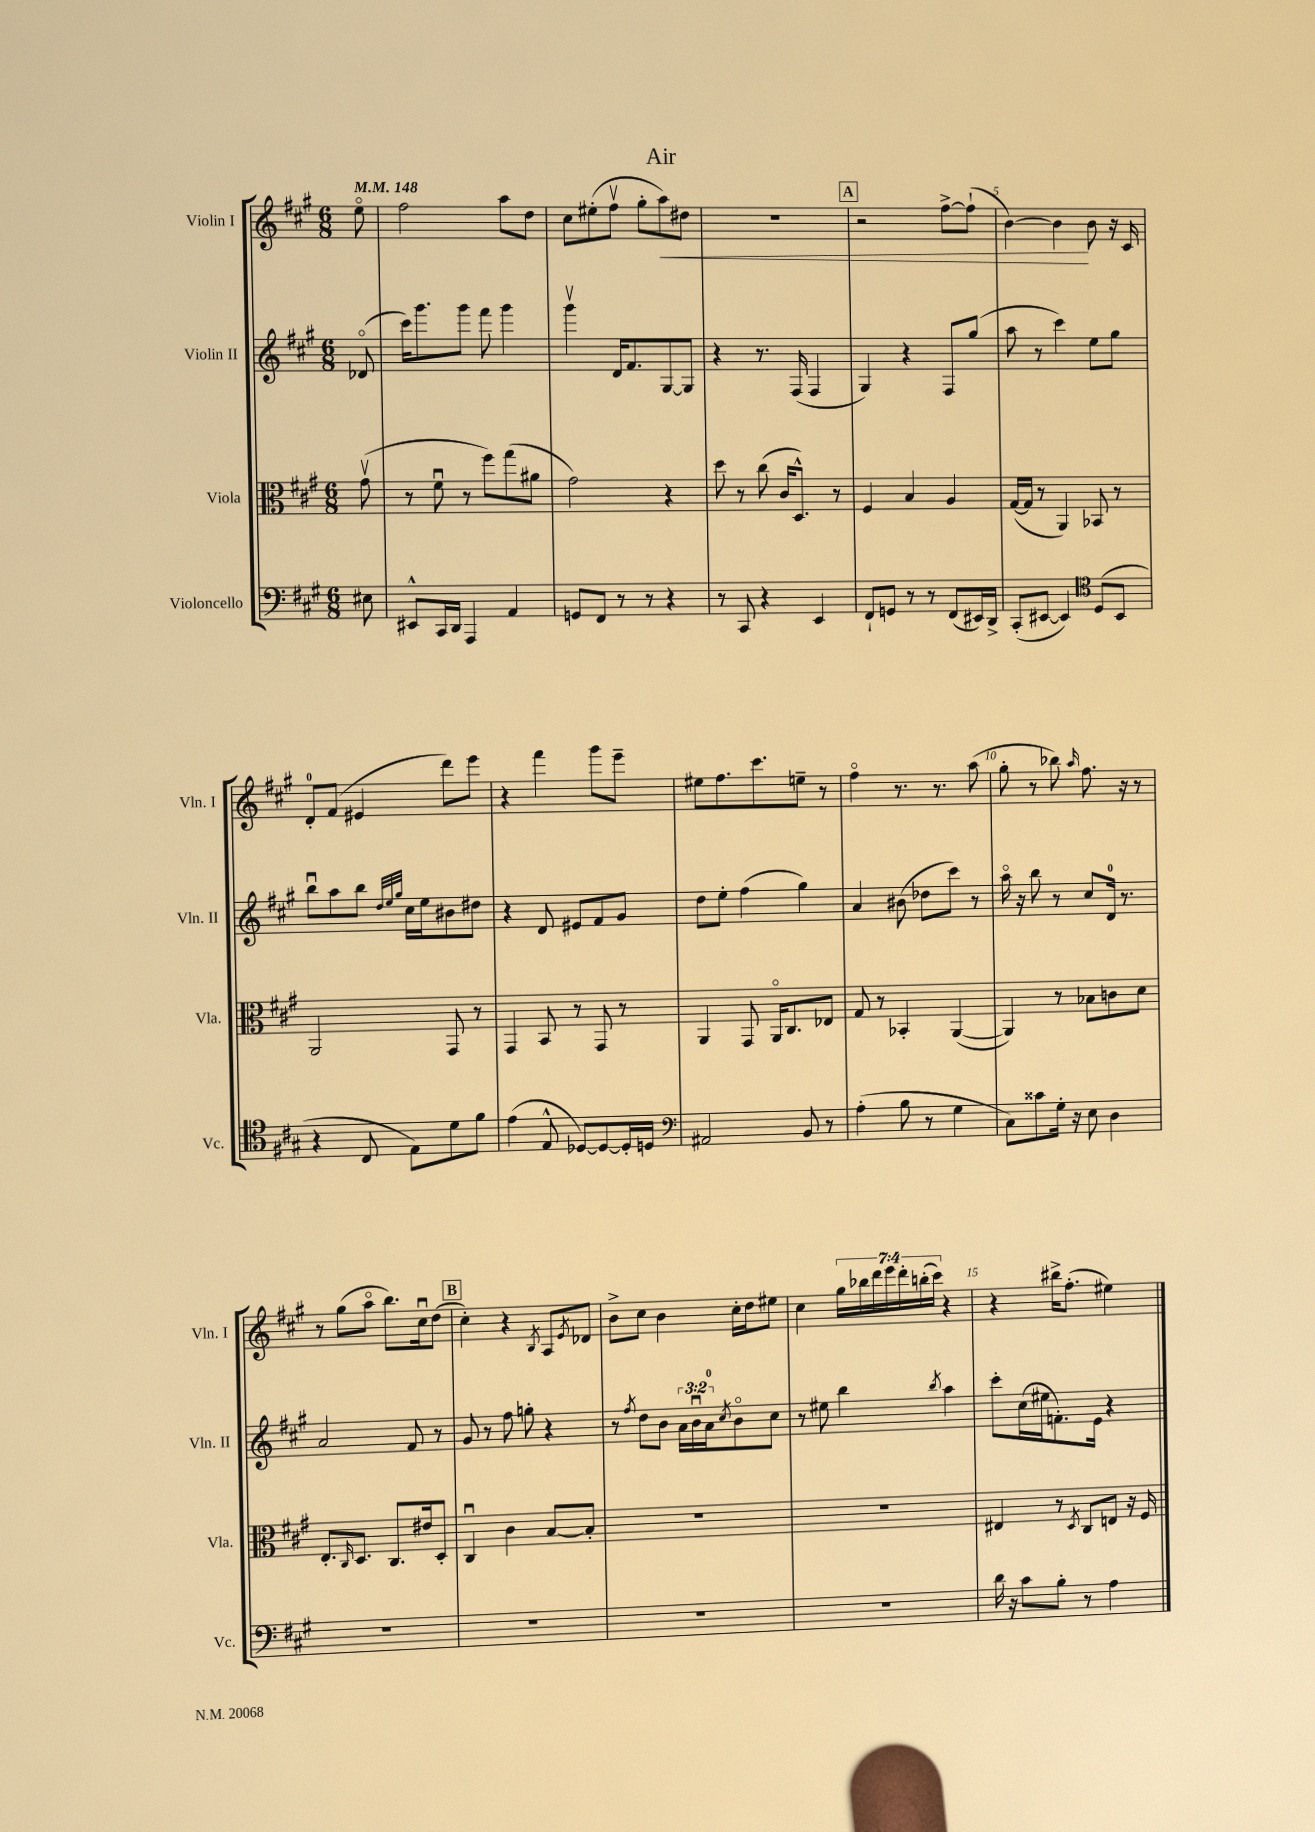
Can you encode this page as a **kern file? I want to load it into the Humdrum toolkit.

**kern	**kern	**kern	**kern
*staff4	*staff3	*staff2	*staff1
*clefF4	*clefC3	*clefG2	*clefG2
*k[f#c#g#]	*k[f#c#g#]	*k[f#c#g#]	*k[f#c#g#]
*M6/8	*M6/8	*M6/8	*M6/8
*MM148	*MM148	*MM148	*MM148
8E#	(8g#v	(8d-o	8eeo
=	=	=	=
8EE#^^	8r	16ccc#)	2ff#
.	.	8.ggg#	.
16CC#	8f#u	.	.
16DD	.	.	.
4AAA	8r	8ggg#	.
.	8ff#)	8fff#	.
4AA	(8gg#	4ggg#	8aa
.	8a#	.	8dd
=	=	=	=
8GG	2g#)	4ggg#v	8cc#
8FF#	.	.	(8ee#'
8r	.	16d	8ff#v
.	.	8.f#	.
8r	.	.	8gg#'
4r	4r	[8G#	8aa)
.	.	8G#]	8dd#
=	=	=	=
8r	8dd	4r	2.r
8CC#	8r	.	.
4r	(8cc#	8.r	.
.	16c#	.	.
.	8.D^^)	(16F#	.
4EE	.	4F#	.
.	8r	.	.
=	=	=	=
8FF#`	4F#	4G#)	2r
8GG	.	.	.
8r	4B	4r	.
8r	.	.	.
(8FF#	4A	8F#	[8ff#^
16EE#)	.	(8gg#	(8ff#`]
16DD^	.	.	.
=	=	=	=
(8CC#'	([16G#	8aa	[4b)
.	16G#]	.	.
[8EE#	8r	8r	.
4EE#])	4AA)	4ccc#)	4b]
*clefC4	*	*	*
(8D	8BB-	8ee	8b
8BB	8r	8gg#	16r
.	.	.	16c#
=	=	=	=
4r	2AA	8bbu	8d'
.	.	8aa	(8f#
8C#	.	8bb	4e#
.	.	32qqdd	.
.	.	32qqee	.
.	.	32qqgg#	.
8E)	.	16cc#	.
.	.	16ee	.
8d	8GG#	8b#	8ddd)
8f#	8r	8dd#	8eee
=	=	=	=
(4e	4GG#	4r	4r
8E^^	8BB	8d	4fff#
[8D-)	8r	8e#	.
8D-_	8GG#	8f#	8ggg#
16D-']	8r	8g#	8eee~
16D	.	.	.
=	=	=	=
*clefF4	*	*	*
2AA#	4AA	8dd	8ee#
.	.	8ee'	8.ff#
.	8GG#	(4ff#	.
.	.	.	8.ccc#
.	16AAo	.	.
.	8.C#	.	.
8BB	.	4gg#)	8ee~
8r	8E-	.	8r
=	=	=	=
(4A'	8G#	4a	4ff#o
.	8r	.	.
8B	4BB-'	(8b#	8.r
8r	.	8dd-	.
.	.	.	8.r
4G#	([4AA	8ccc#)	.
.	.	8r	(8aa
=	=	=	=
8C#)	4AA])	16aao	8gg#'
.	.	16r	.
8c##	.	8bb	8r
16G#'	8r	8r	8bb-)
16r	.	.	.
.	.	.	16qqaa
8E	8B-	8cc#	8.ff#
4D	8c	16d	.
.	.	8.r	16r
.	8d	.	8r
=	=	=	=
2.r	8.E'	2a	8r
.	.	.	(8gg#
.	16qqC#	.	.
.	8.D	.	.
.	.	.	8aao
.	8.C#	.	8.bb)
.	.	8f#	.
.	16e#	.	16cc#u
.	8D'	8r	(8dd
=	=	=	=
2.r	4C#u	8g#	4cc#')
.	.	8r	.
.	4c#	8ff#	4r
.	.	8gg'	.
.	.	.	8qB
.	[8B	4r	8A
.	.	.	8qe
.	8B']	.	8d-
=	=	=	=
2.r	2.r	8r	8b^
.	.	8qff#	.
.	.	8dd	8cc#
.	.	8b	4b
.	.	24a	.
.	.	24bu	.
.	.	24a	.
.	.	8qcc#	.
.	.	8bo	16cc#'
.	.	.	16dd
.	.	8cc#	8ee#
=	=	=	=
2.r	2.r	8r	4cc#
.	.	8ee#	.
.	.	4bb	28gg#
.	.	.	28bb-
.	.	.	28ddd
.	.	.	28eee
.	.	.	28ddd'
.	.	.	(28bb'
.	.	.	28ccc#)
.	.	8qbb	.
.	.	4aa	4r
=	=	=	=
16d	4E#	8ccc#'	4r
16r	.	.	.
8c#	.	(16cc#	.
.	.	16ee#	.
8B'	8r	8.f')	16bb#^
.	.	.	(8.ff#'
.	8qD	.	.
8r	8C#	.	.
.	.	16e	.
4A	8E	4r	4ee#)
.	16r	.	.
.	16F#	.	.
==	==	==	==
*-	*-	*-	*-
